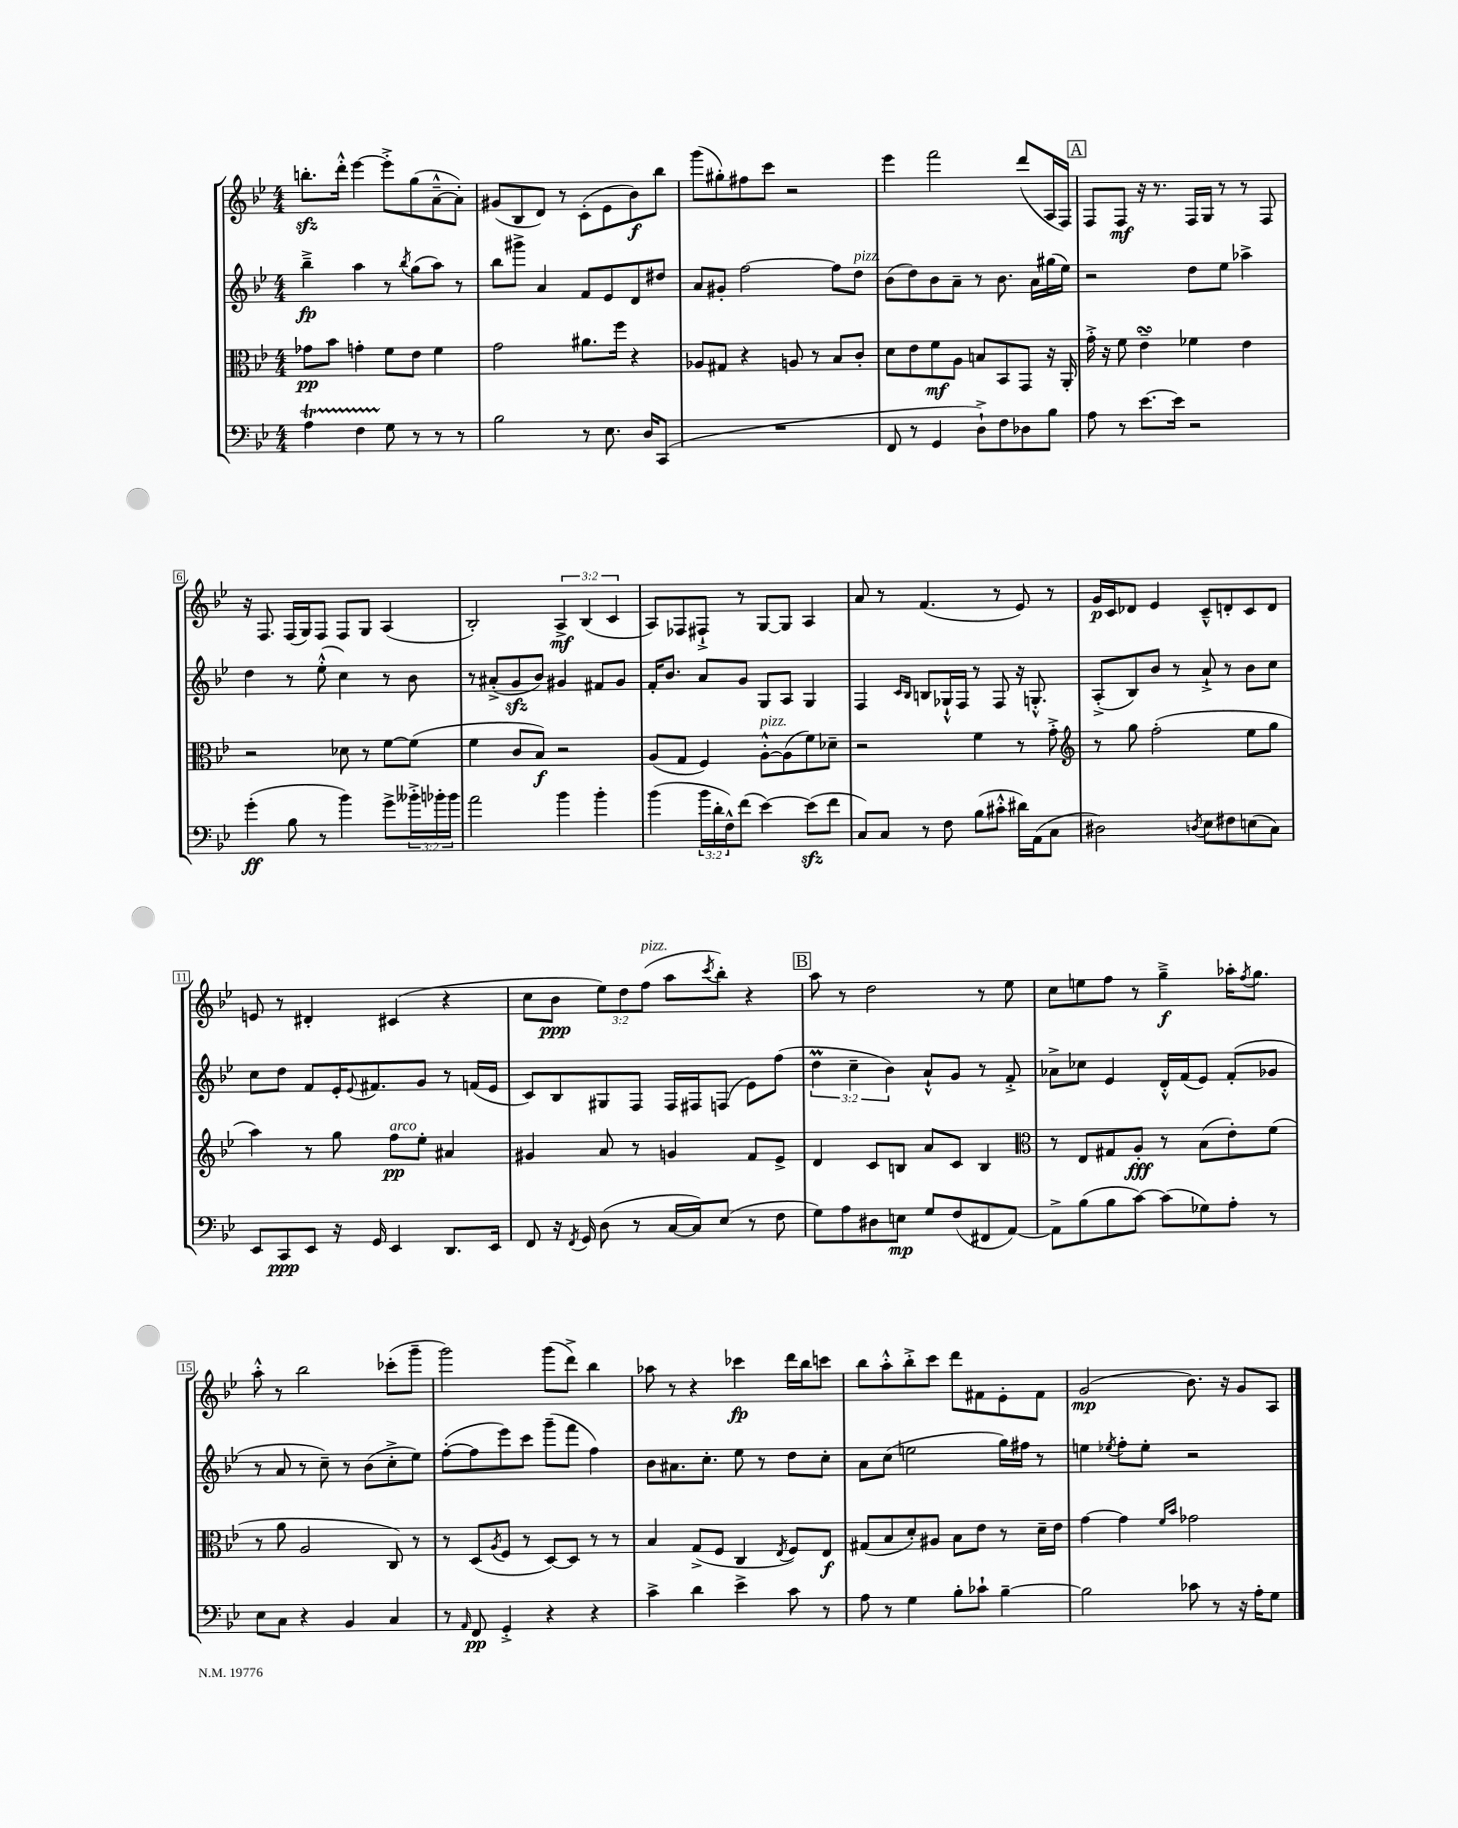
<<
\new StaffGroup <<
\new Staff = "s0" {
    \clef treble \key bes \major \numericTimeSignature \time 4/4 \override Staff.TupletNumber.text = #tuplet-number::calc-fraction-text
    b''8.-.\sfz d'''16-.-^ ees'''4~ ees'''8-.-> g''8( a'8~---^ a'8-.) |
    gis'8( bes8 d'8) r8 c'8-.( ees'8 bes'8\f) bes''8 |
    g'''8( gis''8-.) fis''8 c'''8 r2 |
    ees'''4 f'''2 d'''8( a16 f16) |
    \mark \markup { \box "A" } f8 f8\mf r16 r8. f16 g16 r8 r8 f8 |
    r16 f8. f16( g16) f8 f8 g8 a4( |
    bes2-.) \tuplet 3/2 { a4->\mf bes4( c'4 } |
    a8) fes8 fis8-!-> r8 g8~ g8 a4 |
    a'8 r8 f'4.( r8 ees'8) r8 |
    g'16\p c'16 des'8 ees'4 c'8---^ d'8-. c'8 d'8 |
    e'8 r8 dis'4-. cis'4( r4 |
    c''8 bes'8\ppp \tuplet 3/2 { ees''8) d''8 f''8^\markup { \italic "pizz." }( } a''8 \acciaccatura { c'''8 } bes''8-.) r4 |
    \mark \markup { \box "B" } a''8 r8 d''2 r8 ees''8 |
    c''8 e''8 f''8 r8 g''4--->\f aes''16-. \acciaccatura { f''8 } g''8. |
    a''8-.-^ r8 bes''2 ces'''8-.( g'''8-- |
    g'''2) g'''8( d'''8->) bes''4 |
    aes''8 r8 r4 ces'''4\fp d'''16 bes''16 c'''8 |
    bes''8 a''8-.-^ bes''8-.-> c'''8 d'''8 fis'8 ees'8-. fis'8 |
    g'2\mp( bes'8.) r16 g'8 a8 \bar "|." |
}
\new Staff = "s1" {
    \clef treble \key bes \major \numericTimeSignature \time 4/4 \override Staff.TupletNumber.text = #tuplet-number::calc-fraction-text
    bes''4--->\fp a''4 r8 \acciaccatura { bes''8 } g''8( a''8) r8 |
    bes''8 gis'''8-> a'4 f'8 ees'8 d'8 dis''8 |
    a'8 gis'8-. f''2~ f''8 d''8^\markup { \italic "pizz." } |
    bes'8( d''8) bes'8 a'8-- r8 bes'8. a'16 gis''16( ees''16) |
    \mark \markup { \box "A" } r2 d''8 ees''8 aes''4-> |
    d''4 r8 ees''8-.-^( c''4) r8 bes'8 |
    r8 ais'8-.->( g'8\sfz bes'8) gis'4 fis'8 gis'8 |
    f'16-. bes'8. a'8 g'8 g8 a8 g4 |
    f4 \grace { c'16 bes16 } b8 ges16-!-^ f16 r8 f8 r16 g8.-.-^ |
    a8-.->( bes8) bes'8 r8 a'8-!-> r8 bes'8 c''8 |
    c''8 d''8 f'8 ees'16-. \appoggiatura { ees'8 } fis'8. g'8 r8 f'16( ees'16 |
    c'8) bes8 gis8 f8 f16 fis16 f8( ees'8) f''8( |
    \mark \markup { \box "B" } \tuplet 3/2 { d''4\prall c''4-- bes'4) } a'8-!-^ g'8 r8 f'8-.-> |
    aes'8-> ces''8 ees'4 d'16-.-^ f'16( ees'8) f'8-.( ges'8 |
    r8 a'8 r8 c''8--) r8 bes'8( c''8-.-> ees''8) |
    f''8~-.( f''8 ees'''8) c'''8 g'''8--( f'''8 f''4) |
    bes'8 ais'8. c''8.-. ees''8 r8 d''8 c''8-. |
    a'8 c''8( e''2 g''16) fis''16 r8 |
    e''4 \acciaccatura { ees''8 } f''8-. ees''8-. r2 \bar "|." |
}
\new Staff = "s2" {
    \clef alto \key bes \major \numericTimeSignature \time 4/4
    ges'8\pp bes'8 g'4-. f'8 ees'8 f'4 |
    g'2 ais'8. f''16 r4 |
    aes8 gis8 r4 a8 r8 bes8 c'8-. |
    d'8 ees'8 f'8\mf a8 b8 bes,8 g,8 r16 a,16-. |
    \mark \markup { \box "A" } g'16-.-> r16 f'8 ees'4--\turn fes'4 ees'4 |
    r2 des'8 r8 f'8~ f'8( |
    f'4 c'8 bes8\f) r2 |
    a8( g8 f4) a8~-.-^^\markup { \italic "pizz." } a8( f'8) des'8-- |
    r2 f'4 r8 g'8-.-> |
    \clef treble r8 g''8 f''2-.( ees''8 g''8 |
    a''4) r8 g''8 f''8\pp^\markup { \italic "arco" } ees''8-. ais'4 |
    gis'4 a'8 r8 g'4 f'8 ees'8-> |
    \mark \markup { \box "B" } d'4 c'8 b8 a'8 c'8 b4 |
    \clef alto r8 ees8 gis8 a8-.\fff r8 bes8( ees'8-.) f'8( |
    r8 a'8 a2 c8) r8 |
    r8 d8( \acciaccatura { a8 } f8 r8 d8~) d8 r8 r8 |
    bes4 g8->( f8 c4 \acciaccatura { ees8 } f8) ees8\f |
    gis8( bes8 d'8-.) ais8 bes8 ees'8 r8 d'16-- ees'16 |
    g'4~ g'4 \grace { f'16 bes'16 } ges'2 \bar "|." |
}
\new Staff = "s3" {
    \clef bass \key bes \major \numericTimeSignature \time 4/4 \override Staff.TupletNumber.text = #tuplet-number::calc-fraction-text
    a4\startTrillSpan f4 g8\stopTrillSpan r8 r8 r8 |
    bes2 r8 ees8. d16 c,8( |
    R1 |
    f,8 r8 g,4 d8-!->) f8 des8 bes8 |
    \mark \markup { \box "A" } a8 r8 ees'8.~ ees'16 r2 |
    g'4-.\ff( bes8 r8 bes'4) g'8-> \tuplet 3/2 { beses'16-.-> bes'16-. bes'16 } |
    a'2 bes'4 bes'4-. |
    bes'4( \tuplet 3/2 { bes'16 d'16-. f16-^) } f'8( ees'4~) ees'8\sfz( f'8 |
    c8) c8 r8 f8 bes8( cis'8-.-^ dis'16) a,16( c8 |
    dis2) \acciaccatura { d8 } ees8 fis8 e8( c8) |
    ees,8 c,8\ppp ees,8 r16 g,16 ees,4 d,8. ees,16 |
    f,8 r16 \acciaccatura { f,8 } g,16 d8( r8 c16~ c16) ees8( r8 f8 |
    \mark \markup { \box "B" } g8) a8 dis8 e8\mp g8 f8( fis,8 a,8~) |
    a,8-> bes8( bes8 c'8~) c'8( ges8) a8-. r8 |
    ees8 c8 r4 bes,4 c4 |
    r8 \grace { a,16 } f,8\pp g,4-.-> r4 r4 |
    c'4-> d'4 ees'4-> c'8 r8 |
    a8 r8 g4 bes8-. ces'8-! bes4~-- |
    bes2 ces'8 r8 r16 a16-. g8 \bar "|." |
}
>>
>>
\layout { \context { \Score \override BarNumber.stencil = #(make-stencil-boxer 0.1 0.3 ly:text-interface::print) } }
